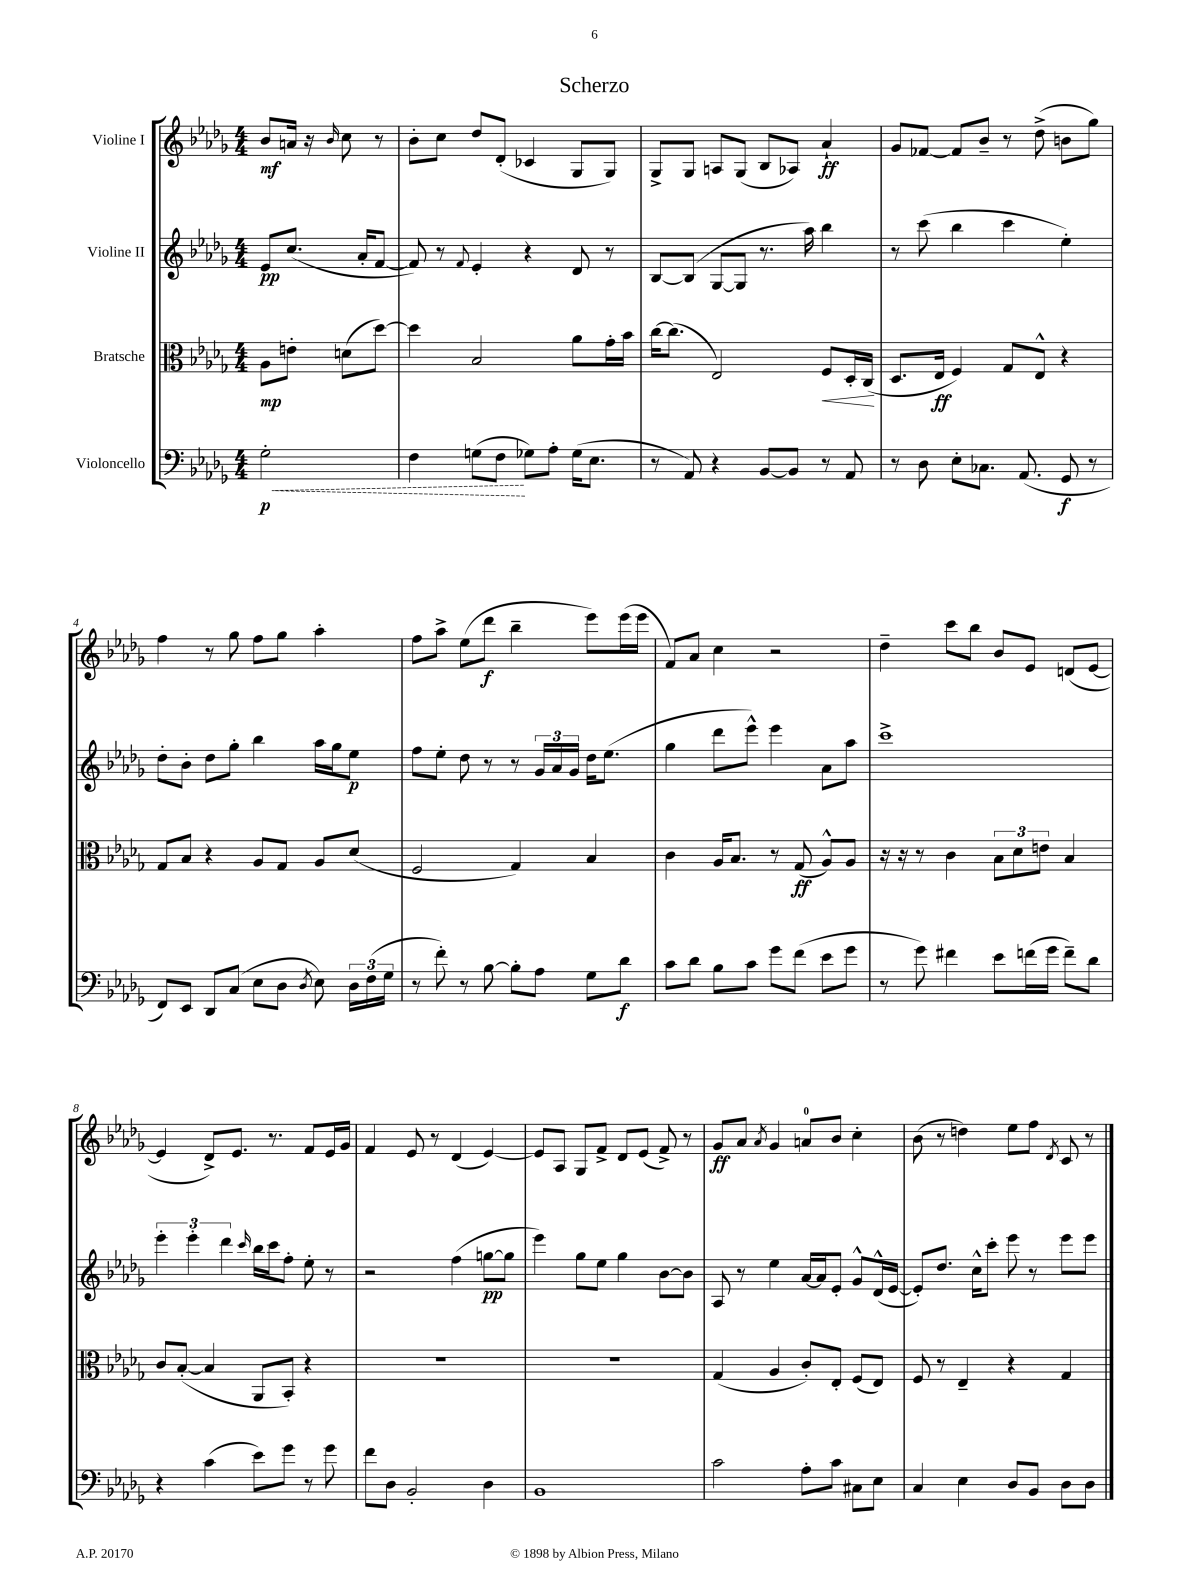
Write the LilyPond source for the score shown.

\header { title = "Scherzo" }
<<
\new StaffGroup <<
\new Staff = "s0" \with { instrumentName = "Violine I" } {
    \clef treble \key des \major \numericTimeSignature \time 4/4 \partial 2
    \autoBeamOff bes'8[\mf a'16] r16 \grace { bes'16 } c''8 r8 |
    bes'8[-. c''8] des''8[ des'8]-.( ces'4 ges8[ ges8]) |
    ges8[-> ges8] a8[ ges8]( bes8[ aes8]) aes'4-!\ff |
    ges'8[ fes'8]~ fes'8[ bes'8]-- r8 des''8->( b'8[ ges''8]) |
    f''4 r8 ges''8 f''8[ ges''8] aes''4-. |
    f''8[ aes''8]-> ees''8[( des'''8]\f bes''4-- ees'''8[) ees'''16( ees'''16] |
    f'8[) aes'8] c''4 r2 |
    des''4-- c'''8[ bes''8] bes'8[ ees'8] d'8[( ees'8]~ |
    ees'4 des'8[->) ees'8.] r8. f'8[ ees'16 ges'16] |
    f'4 ees'8 r8 des'4( ees'4~) |
    ees'8[ aes8] ges8[ f'8]-> des'8[ ees'8]( f'8->) r8 |
    ges'8[\ff aes'8] \acciaccatura { aes'8 } ges'4 a'8[-0 bes'8] c''4-. |
    bes'8( r8 d''4) ees''8[ f''8] \acciaccatura { des'8 } c'8 r8 \bar "|." |
}
\new Staff = "s1" \with { instrumentName = "Violine II" } {
    \clef treble \key des \major \numericTimeSignature \time 4/4 \partial 2
    \autoBeamOff ees'8[\pp c''8.]( aes'16[-. f'8]~ |
    f'8) r8 \appoggiatura { f'8 } ees'4-. r4 des'8 r8 |
    bes8[~ bes8]( ges8[~ ges8] r8. aes''16) bes''4 |
    r8 c'''8( bes''4 c'''4 ees''4-.) |
    des''8[-. bes'8]-. des''8[ ges''8]-. bes''4 aes''16[ ges''16 ees''8]\p |
    f''8[ ees''8]-. des''8 r8 r8 \tuplet 3/2 { ges'16[ aes'16 ges'16] } des''16[ ees''8.]( |
    ges''4 des'''8[ ees'''8]-^) ees'''4 aes'8[ aes''8] |
    c'''1-> |
    \tuplet 3/2 { ees'''4-. ees'''4-. des'''4 } \grace { c'''16 } bes''16[ c'''16 f''8]-. ees''8-. r8 |
    r2 f''4( g''8[~\pp g''8] |
    ees'''4) ges''8[ ees''8] ges''4 bes'8[~ bes'8] |
    aes8 r8 ees''4 aes'16[~ aes'16 ees'8]-. ges'8[-^ des'16-^( ees'16]~ |
    ees'8[-.) des''8.] c''16[-^ c'''8]-. ees'''8 r8 ees'''8[ ees'''8] \bar "|." |
}
\new Staff = "s2" \with { instrumentName = "Bratsche" } {
    \clef alto \key des \major \numericTimeSignature \time 4/4 \partial 2
    \autoBeamOff aes8[\mp e'8]-. d'8[( des''8]~) |
    des''4 bes2 aes'8[ ges'16-. bes'16] |
    c''16[~ c''8.]( ees2) f8[\< des16-. c16]\!( |
    des8.[ ees16]\ff f4) ges8[ ees8]-^ r4 |
    ges8[ bes8] r4 aes8[ ges8] aes8[ des'8]( |
    f2 ges4) bes4 |
    c'4 aes16[ bes8.] r8 ges8\ff( aes8[-^) aes8] |
    r16 r16 r8 c'4 \tuplet 3/2 { bes8[ des'8 e'8] } bes4 |
    c'8[ bes8]~-.( bes4 aes,8[ bes,8]-.) r4 |
    R1 |
    R1 |
    ges4( aes4 c'8[-.) ees8]-. f8[( ees8]) |
    f8 r8 ees4-- r4 ges4 \bar "|." |
}
\new Staff = "s3" \with { instrumentName = "Violoncello" } {
    \clef bass \key des \major \numericTimeSignature \time 4/4 \partial 2
    \autoBeamOff \once \override Hairpin.style = #'dashed-line ges2-.\p\< |
    f4 g8[( f8]\! ges8[) aes8]-. ges16[( ees8.] |
    r8 aes,8) r4 bes,8[~ bes,8] r8 aes,8 |
    r8 des8 ees8[-. ces8.] aes,8.( ges,8\f r8 |
    f,8[) ees,8] des,8[ c8]( ees8[ des8] \acciaccatura { des8 } ees8) \tuplet 3/2 { des16[ f16( ges16] } |
    r8 f'8-.) r8 bes8~ bes8[-. aes8] ges8[ des'8]\f |
    c'8[ des'8] bes8[ c'8] ges'8[ f'8]( ees'8[ ges'8] |
    r8 ges'8) fis'4 ees'8[ f'16( ges'16] f'8[--) des'8] |
    r4 c'4( ees'8[) ges'8] r8 ges'8 |
    f'8[ des8] bes,2-. des4 |
    bes,1 |
    c'2 aes8[-. c'8] cis8[ ees8] |
    c4 ees4 des8[ bes,8] des8[ des8] \bar "|." |
}
>>
>>
